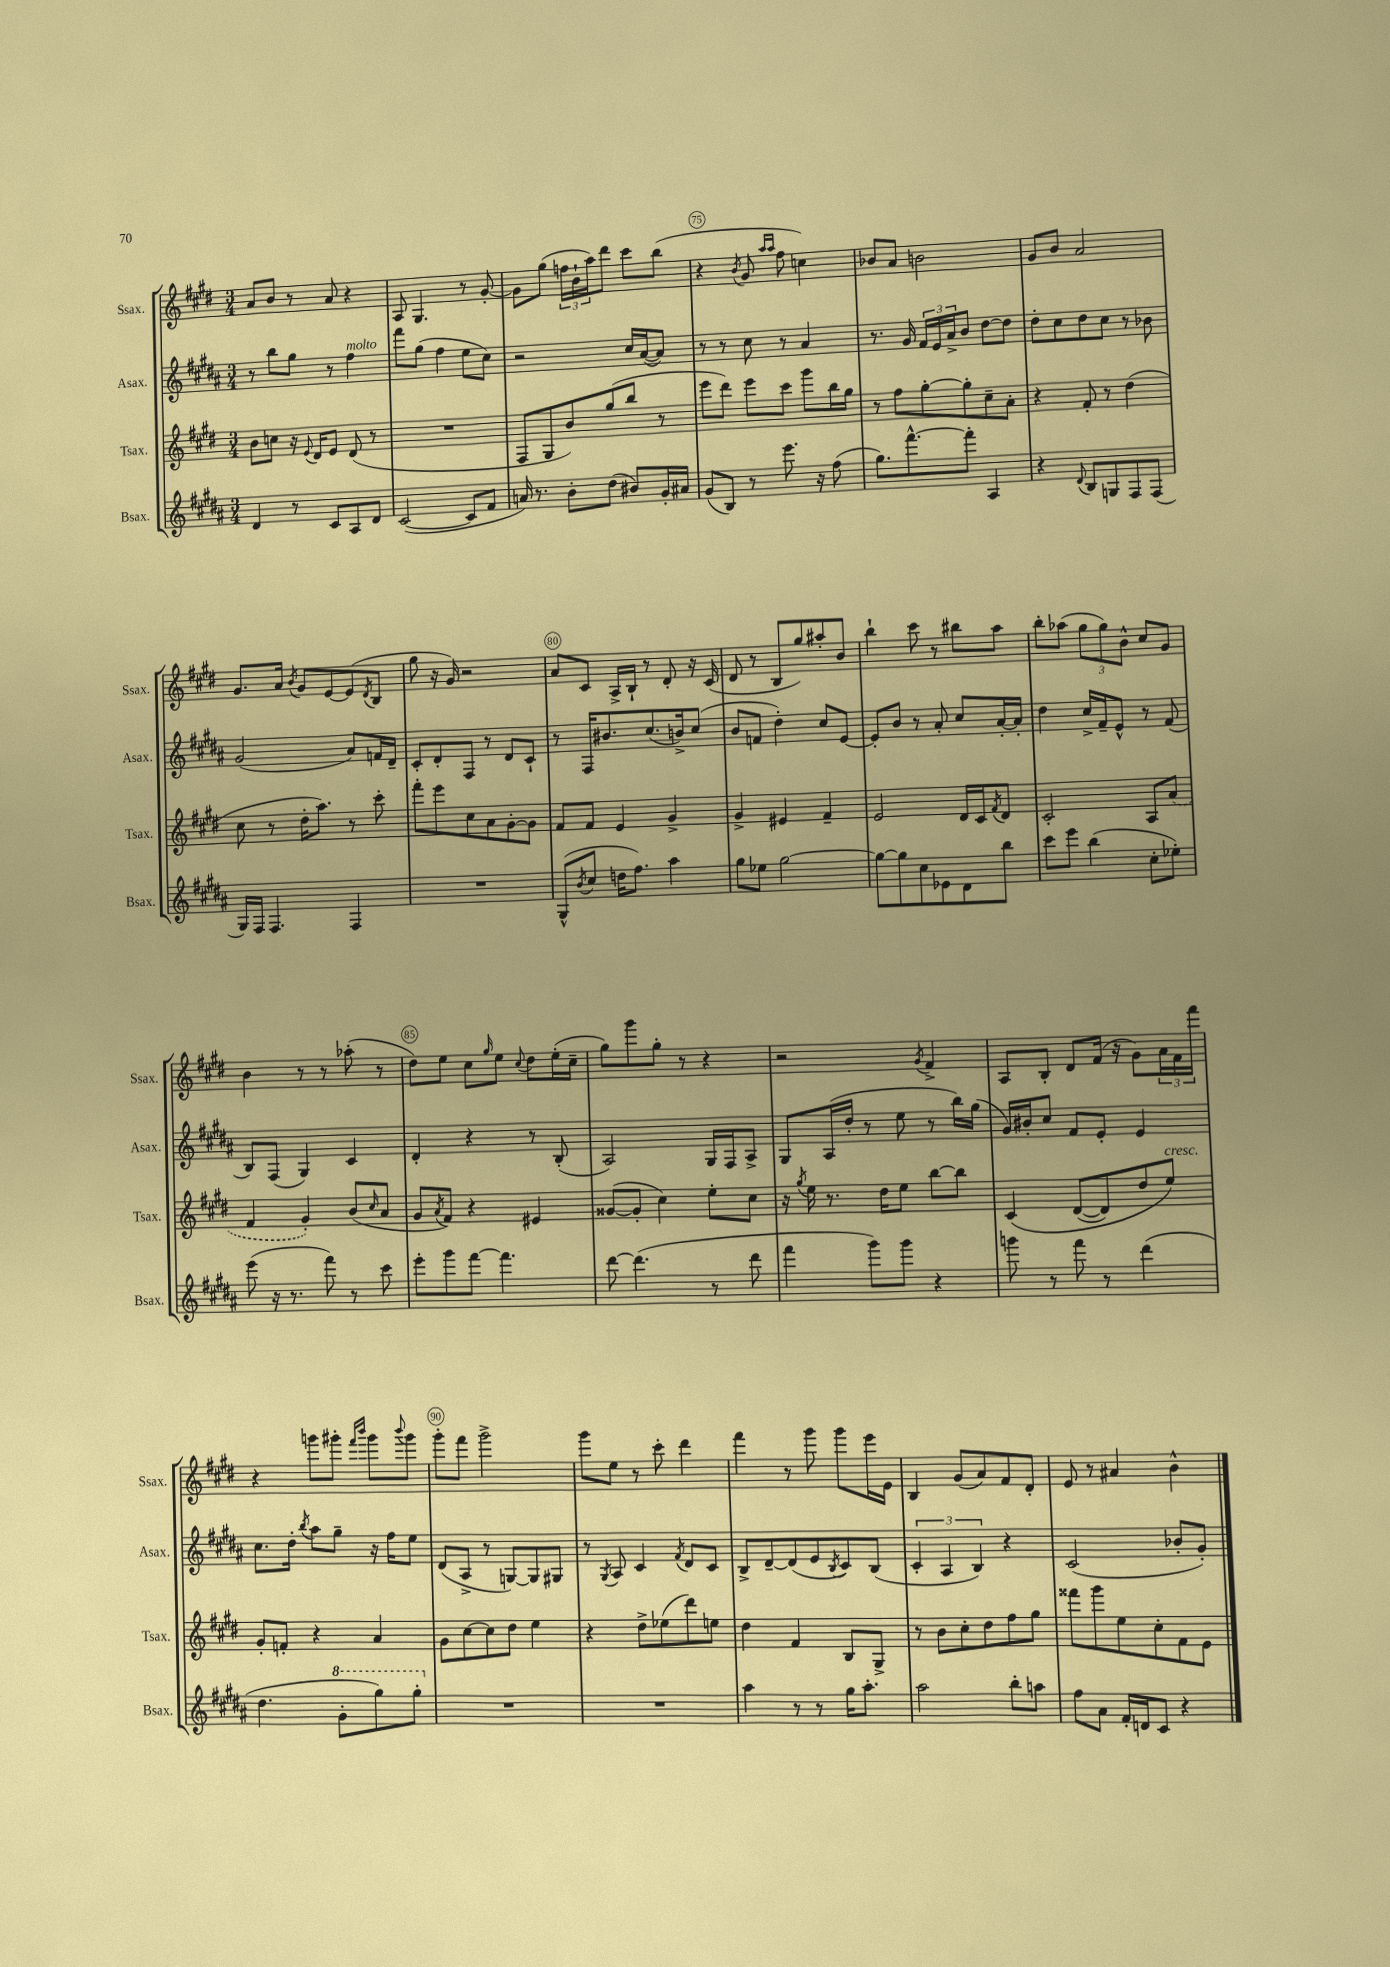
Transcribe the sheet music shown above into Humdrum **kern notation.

**kern	**kern	**kern	**kern
*part4	*part3	*part2	*part1
*staff4	*staff3	*staff2	*staff1
*I"Bsax.	*I"Tsax.	*I"Asax.	*I"Ssax.
*I'Bsax.	*I'Tsax.	*I'Asax.	*I'Ssax.
*clefG2	*clefG2	*clefG2	*clefG2
*k[f#c#g#d#a#]	*k[f#c#g#d#]	*k[f#c#g#d#a#]	*k[f#c#g#d#]
*M3/4	*M3/4	*M3/4	*M3/4
=72	=72	=72	=72
4d#/	8b\L	8r	8a/L
.	8ccn\J	8bb\L	8b/J
8r	16r	8gg#\J	8r
.	8qqe/	.	.
.	16d#/KL	.	.
8c#/L	8e/J	8r	8a/
!	!	!LO:TX:a:i:t=molto	!
8A#/	(8d#/	4ff#\	4r
8d#/J	8r	.	.
=73	=73	=73	=73
([2c#/	2.r	8fff#\L	8A/
.	.	(8gg#\J	4.G#/
.	.	4ff#\	.
8c#/L]	.	8ee\L	8r
8f#/J	.	8cc#\J)	[8g#'/
=74	=74	=74	=74
16an/)	8F#/L	2r	8g#\L]
8.r	.	.	.
.	8G#/	.	(8gg#\J
8b'\L	8b/)	.	24ffn\LL
.	.	.	24b`\
.	.	.	24aa\J)
(8dd#\J	(8gg#/	.	8ddd#\J
8b#X/L)	8bb/J	16cc#/LL	8ccc#\L
.	.	([16a#/J	.
16g#'/L	8r	8a#/J])	(8bb\J
16a#X/JJ	.	.	.
=75	=75	=75	=75
(8g#/L	8eee\L	8r	4r
8B/J)	8ddd#\J)	8r	.
.	.	.	8qb/
8r	8eee\L	8cc#\	8g#/
.	.	.	16qqaa/LL
.	.	.	16qqaa/JJ
8.eee\	8ccc#\J	8r	8ff#\
.	8ggg#\L	4a#/	4ccn\)
16r	.	.	.
(8ff#\	16bb\L	.	.
.	16gg#\JJ	.	.
=76	=76	=76	=76
8.gg#\L)	8r	8.r	8b-X/L
.	8ff#\L	.	8a/J
[8.fff#^^\	.	16g#/	.
.	[8gg#'\	24f#/LL	2bn\
.	.	24e/	.
.	.	24a#^/J	.
8fff#'\J]	8gg#'\]	8b/J	.
4A#/	8cc#~\	[8dd#\L	.
.	8a'\J	8dd#\J]	.
=77	=77	=77	=77
4r	4r	8dd#'\L	8g#/L
.	.	8cc#\	8b/J
8qqd#/	.	.	.
8B/L	8f#'/	8dd#\	2a/
8Gn/	8r	8cc#\J	.
8F#/	(4dd#\	8r	.
(8F#/J	.	8b-X\	.
!!LO:LB:g=z
=78	=78	=78	=78
16G#/LL)	8cc#\	(2g#/	8.g#/L
16F#/JJ	.	.	.
4.F#/	8r	.	.
.	.	.	16a/Jk
.	.	.	8qb/
.	16dd#'\KL	.	8g#/L
.	8.aa\J)	.	.
.	.	.	[8e/
4F#/	8r	8a#/L)	(8e/]
.	.	.	8qd#/
.	8ccc#'\	16fn/L	8B/J
.	.	16d#~/JJ	.
=79	=79	=79	=79
2.r	8fff#'\L	8c#'/L	8gg#\
.	8eee\	8d#'/	16r
.	.	.	16g#/)
.	8cc#\	8F#/J	2r
.	8a\	8r	.
.	[8g#'\	8d#/L	.
.	8g#\J]	8c#`/J	.
=80	=80	=80	=80
(8G#^^/L	8f#/L	8r	8a/L
8qb/	.	.	.
8cc#/J	8f#/J	16F#/KL	8c#/J
.	.	8.b#X/	.
16ddn\KL	4e/	.	16A^/LL
8.ff#\J)	.	.	16B`/JJ
.	.	(8.cc#/	8r
4aa#\	4g#^/	.	8d#'/
.	.	16bn^/k)	.
.	.	(8cc#/J	16r
.	.	.	(16c#/
=81	=81	=81	=81
8gg#\L	4g#^/	8b/L	8d#/
8ee-X\J	.	8fn/J	8r
[2gg#\	4e#X/	4dd#'\)	8B/L
.	.	.	8gg#/)
.	4f#~/	8cc#/L	8aa#X'/
.	.	[8e/J	8b/J
=82	=82	=82	=82
8gg#\L_	2e/	8e'/L]	4bb`\
8gg#\]	.	8b/J	.
8cc#\	.	8r	8ccc#\
8e-X\	.	8a#'/	8r
8d#\	16d#/LL	8cc#/L	8bb#X\L
.	16c#/J	.	.
.	8qf#/	.	.
8bb\J	8d#/J	[16a#'/L	8aa\J
.	.	16a#'/JJ]	.
=83	=83	=83	=83
8ccc#\L	2c#'/	4dd#\	8bb'\L
8eee\J	.	.	(8aa-X\J
(4bb\	.	16cc#^/LL	12gg#\L
.	.	16f#~/J	.
.	.	.	12gg#\)
.	.	8e^^/J	.
.	.	.	12b^^\J
8cc#'\L	8A/L	8r	8cc#/L
8ee-X'\J)	(8a/J	(8f#/	8g#/J
!!LO:LB:g=z
=84	=84	=84	=84
(8eee\	4f#/	8B/L)	4b\
16r	.	(8F#/J	.
8.r	.	.	.
.	4g#'/)	4G#/)	8r
8fff#\)	.	.	8r
8r	(8b/L	4c#/	(8aa-X'\
.	16qqcc#/	.	.
8ccc#\	8a/J	.	8r
=85	=85	=85	=85
8eee'\L	8g#/L	4d#'/	8dd#\L)
.	8qa/	.	.
8ggg#\	8f#/J)	.	8ee\J
[8fff#\J	4r	4r	8cc#\L
.	.	.	16qqgg#/
4.fff#\]	.	.	8ee\J
.	.	.	8qqcc#/
.	4e#X/	8r	8dd#\L
.	.	(8B'/	(16ee'\L
.	.	.	16cc#~\JJ
=86	=86	=86	=86
[8ddd#\	([8g##X/L	2A#/)	8gg#\L)
(4.ddd#\]	8g##'/J]	.	8ggg#\
.	4cc#\)	.	8gg#'\J
.	.	.	8r
8r	8ee'\L	16G#/LL	4r
.	.	16F#/J	.
8ddd#\	8cc#\J	8A#^/J	.
=87	=87	=87	=87
4fff#\	16r	8G#/L	2r
.	8qgg#/	.	.
.	16ee\	.	.
.	8.r	(16A#/L	.
.	.	16dd#'/JJ	.
8ggg#\L)	.	8r	.
.	16dd#\KL	.	.
8ggg#\J	8ee\J	8ee\	.
.	.	.	8qg#/
4r	[8bb\L	8r	4f#^/
.	8bb\J]	16bb\LL)	.
.	.	(16gg#\JJ	.
=88	=88	=88	=88
8gggn\	(4c#/	16g#/LL)	8A/L
.	.	16b#X'/J	.
8r	.	8cc#/J	8B'/J
8fff#\	([8d#/L	8f#/L	8d#/L
8r	8d#/])	8e'/J	(16f#/Jk
.	.	.	16r
(4ddd#\	8dd#/	4e/	8g#\L)
!	!LO:TX:a:i:t=cresc.	!	!
.	8ee/J)	.	24a\L
.	.	.	24f#\
.	.	.	24fff#\JJ
!!LO:LB:g=z
=89	=89	=89	=89
4.dd#\	8g#'/L	8.cc#\L	4r
.	8fn'/J	.	.
.	.	16dd#'\Jk	.
.	.	8qbb/	.
.	4r	8aa#\L	8gggn\L
*8va	*	*	*
8gg#'\L	.	8gg#~\J	8ggg#X'\J
.	.	.	16qqfff#/LL
.	.	.	16qqbbb/JJ
8ggg#\)	4a/	16r	8ggg#\L
.	.	16ff#\KL	.
.	.	.	8qqbbb/
8ggg#'\J	.	8ee\J	8ggg#\J
=90	=90	=90	=90
*X8va	*	*	*
2.r	8g#\L	(8d#/L	8ggg#'\L
.	[8cc#\	8A#^/J	8fff#\J
.	8cc#\]	8r	2ggg#^\
.	8dd#\J	[8Gn/L)	.
.	4ee\	8G/]	.
.	.	8G#X/J	.
=91	=91	=91	=91
2.r	4r	8r	8ggg#\L
.	.	8qG#/	.
.	.	8A#/	8ee\J
.	8dd#^\L	4c#/	8r
.	(8ee-X\	.	8ccc#'\
.	.	8qf#/	.
.	8ddd#\)	8d#/L	4ddd#\
.	8een\J	8c#/J	.
=92	=92	=92	=92
4aa#\	4dd#\	8B^/L	4fff#\
.	.	[8d#~/	.
8r	4f#/	(8d#/]	8r
8r	.	8e/	8ggg#\
.	.	8qB/	.
16gg#\KL	8B/L	8c#/)	8ggg#\L
8.aa#'\J	.	.	.
.	8G#^/J	(8B/J	16eee\L
.	.	.	16e\JJ
=93	=93	=93	=93
2aa#\	8r	6c#'/	4B/
.	8b\L	.	.
.	.	6A#/	.
.	8cc#'\	.	(8g#/L
.	.	6B/)	.
.	8dd#\	.	8a/)
8bb'\L	8ff#\	4r	8f#/
8aan\J	8gg#\J	.	8d#'/J
=94	=94	=94	=94
8ff#\L	8fff##X\L	(2c#/	8e/
8a#\J	8ggg#\	.	8r
16f#'/LL	8ee\	.	4a#X/
16dn/J	.	.	.
8c#/J	8cc#'\	.	.
4r	8f#\	8b-X'/L	4b^^\
.	8e\J	8g#'/J)	.
==	==	==	==
*-	*-	*-	*-
